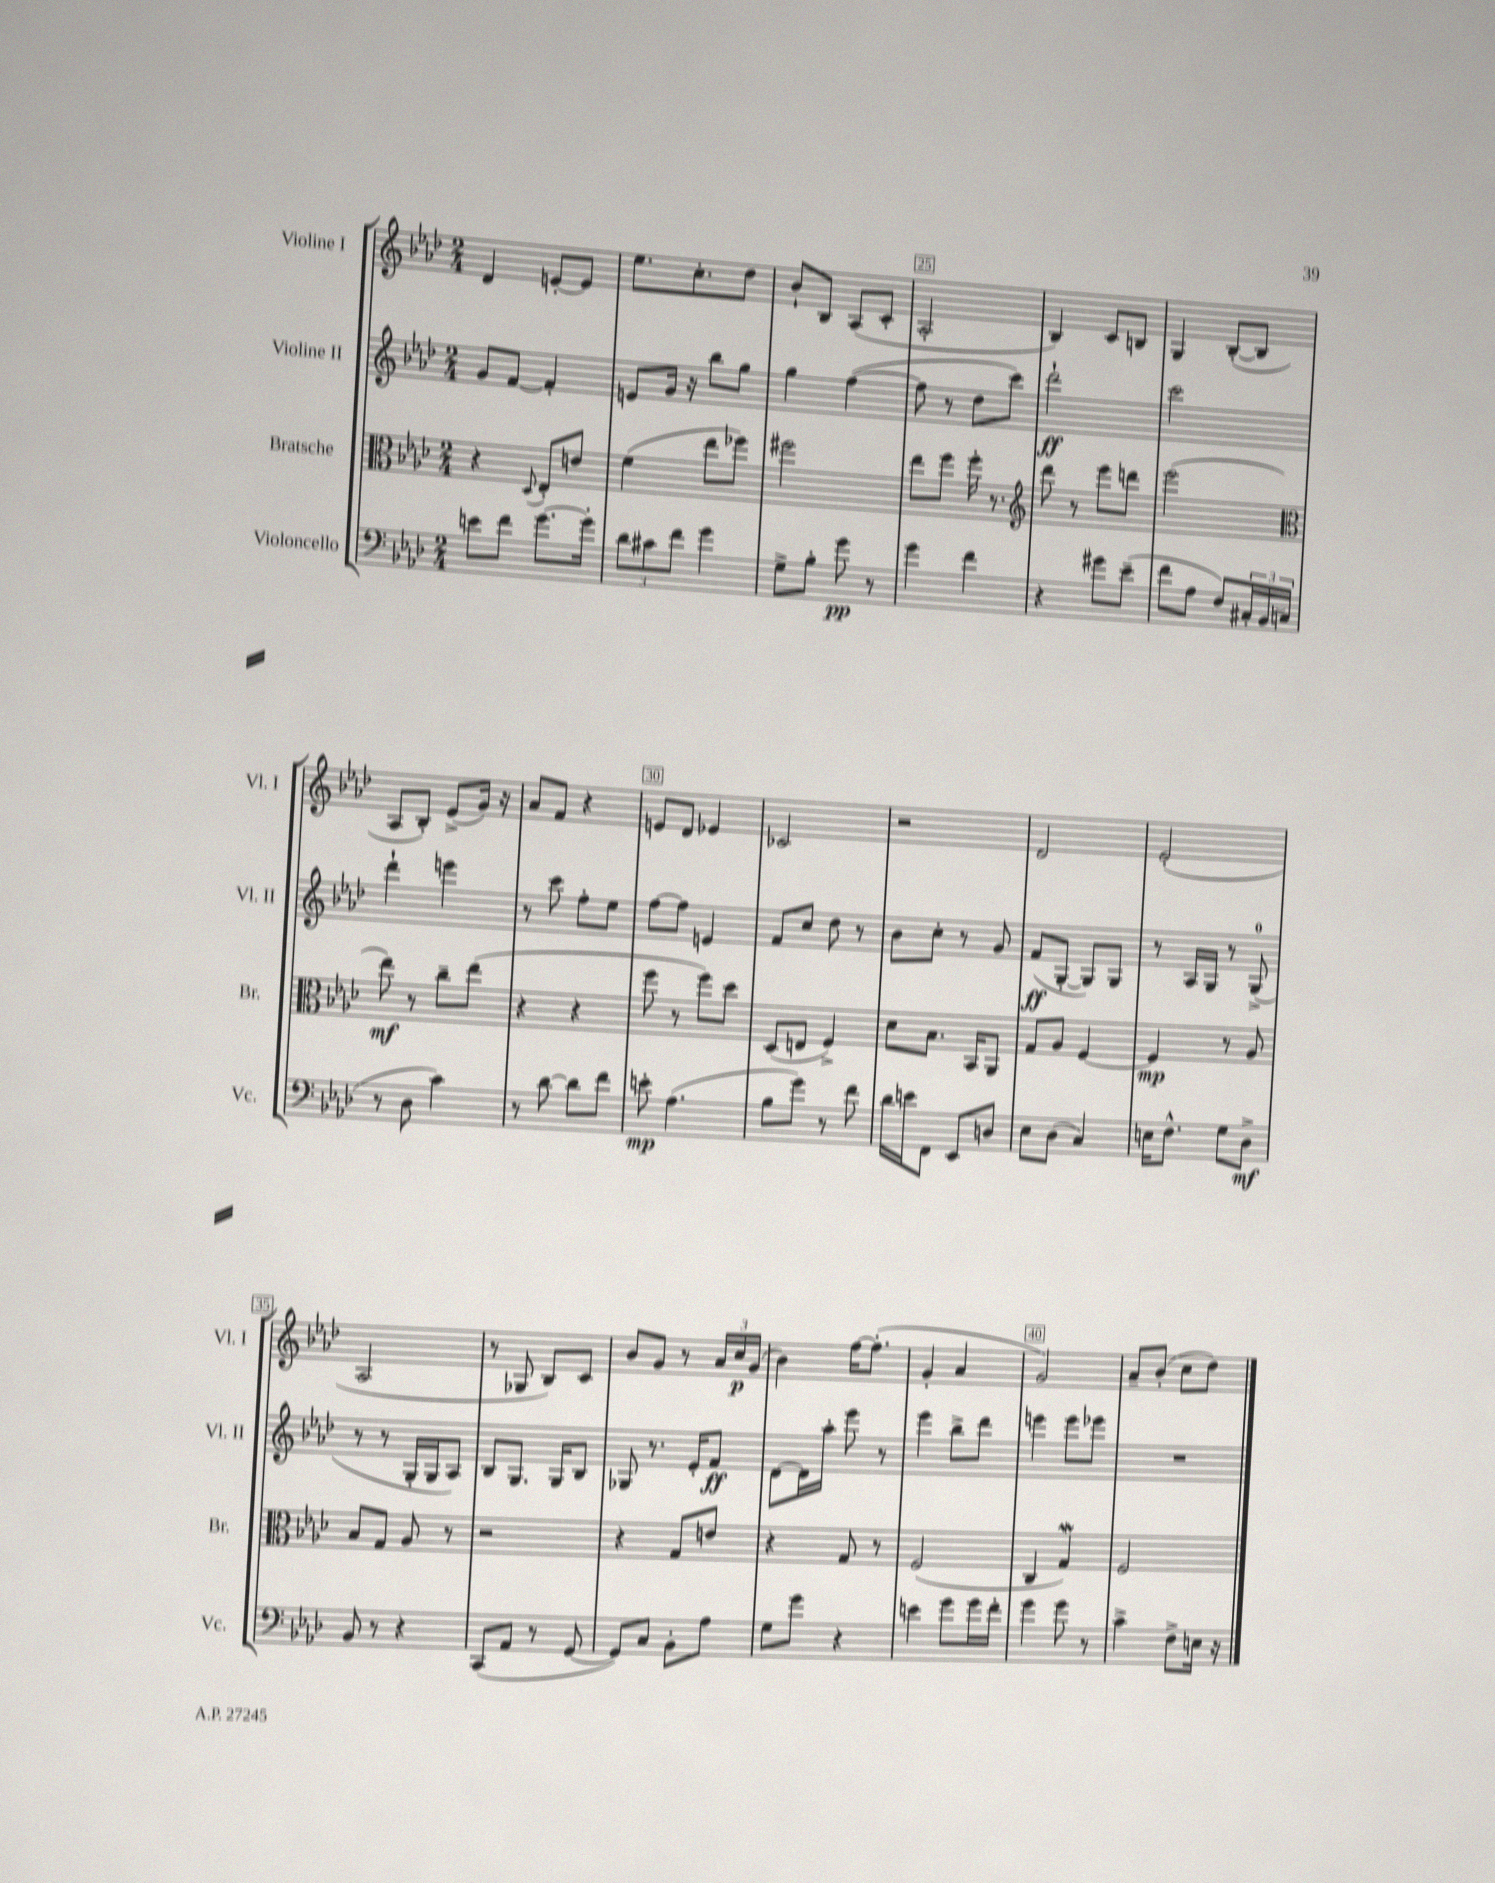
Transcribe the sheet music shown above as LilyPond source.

<<
\new StaffGroup <<
\new Staff = "s0" \with { instrumentName = "Violine I" shortInstrumentName = "Vl. I" } {
    \clef treble \key aes \major \numericTimeSignature \time 2/4
    des'4 e'8~-. e'8 |
    ees''8. c''8.-. des''8 |
    bes'8-! bes8 aes8( c'8-. |
    aes2-. |
    bes4) c'8 b8 |
    g4 bes8~-.( bes8 |
    aes8 bes8-.) ees'8->( g'16) r16 |
    aes'8 f'8 r4 |
    e'8 des'8 ees'4 |
    ces'2 |
    r2 |
    des'2 |
    ees'2-.( |
    aes2 |
    r8 ges8 bes8) c'8 |
    bes'8 g'8 r8 \tuplet 3/2 { aes'16 c''16\p g'16( } |
    bes'4) f''16~ f''8.-.( |
    g'4-. aes'4 |
    g'2) |
    aes'8-- bes'8-.( c''8 des''8) \bar "|." |
}
\new Staff = "s1" \with { instrumentName = "Violine II" shortInstrumentName = "Vl. II" } {
    \clef treble \key aes \major \numericTimeSignature \time 2/4
    g'8 f'8~ f'4-. |
    e'8 g'16 r16 bes''8 g''8 |
    g''4 f''4~( |
    f''8 r8 des''8 c'''8) |
    des'''2-!\ff |
    c'''2 |
    des'''4-! e'''4 |
    r8 c'''8 f''8-. ees''8 |
    f''8~ f''8 e'4 |
    f'8 c''8 des''8 r8 |
    bes'8 c''8-. r8 g'8 |
    f'8\ff( g8~-. g8) g8 |
    r8 aes16 g16 r8 g8-0->( |
    r8 r8 g16-. g16 aes8) |
    bes8 g8. g16 bes8 |
    ges8 r8. ees'16-. f'8\ff |
    des'8~ des'16 aes''16-. ees'''8 r8 |
    ees'''4 bes''8-> des'''8 |
    e'''4 e'''8 ees'''8 |
    R2 \bar "|." |
}
\new Staff = "s2" \with { instrumentName = "Bratsche" shortInstrumentName = "Br." } {
    \clef alto \key aes \major \numericTimeSignature \time 2/4
    r4 \appoggiatura { des8 } ees8-. e'8 |
    f'4( ees''8 fes''8) |
    fis''2 |
    ees''8 f''8 f''16-. r8. |
    \clef treble des'''8 r8 ees'''8 d'''8 |
    ees'''2( |
    \clef alto ees''8\mf) r8 c''8-- ees''8( |
    r4 r4 |
    f''8 r8 f''8) des''8 |
    des8( e8 f4->) |
    des'8 bes8. bes,16 aes,8 |
    g8 aes8 f4~ |
    f4\mp r8 aes8 |
    bes8 g8 aes8 r8 |
    r2 |
    r4 g8 e'8 |
    r4 g8 r8 |
    f2( |
    c4 g4\mordent) |
    f2 \bar "|." |
}
\new Staff = "s3" \with { instrumentName = "Violoncello" shortInstrumentName = "Vc." } {
    \clef bass \key aes \major \numericTimeSignature \time 2/4
    e'8 f'8 g'8.~ g'16-. |
    \tuplet 3/2 { des'8 cis'8 f'8 } g'4 |
    g8-> bes8-. g'8\pp r8 |
    g'4 f'4 |
    r4 gis'8 ees'8--( |
    f'8 aes8 f8) \tuplet 3/2 { cis16-. bes,16 c16( } |
    r8 des8 c'4) |
    r8 des'8~ des'8 f'8 |
    e'8-.\mp aes4.( |
    bes8 g'8) r8 f'8 |
    des'16 e'16 f,8 ees,8 d8 |
    ees8 des8( c4) |
    e16 f8.-^ g8 des8->\mf |
    bes,8 r8 r4 |
    c,8( aes,8 r8 g,8~ |
    g,8) c8 bes,8-. aes8 |
    g8 g'8 r4 |
    e'4 g'8 g'16 f'16-. |
    g'4 g'8 r8 |
    c'4-> f8-> e16 r16 \bar "|." |
}
>>
>>
\layout { \context { \Score currentBarNumber = #22 \override BarNumber.break-visibility = ##(#f #t #t) barNumberVisibility = #(every-nth-bar-number-visible 5) \override BarNumber.stencil = #(make-stencil-boxer 0.1 0.3 ly:text-interface::print) } }
